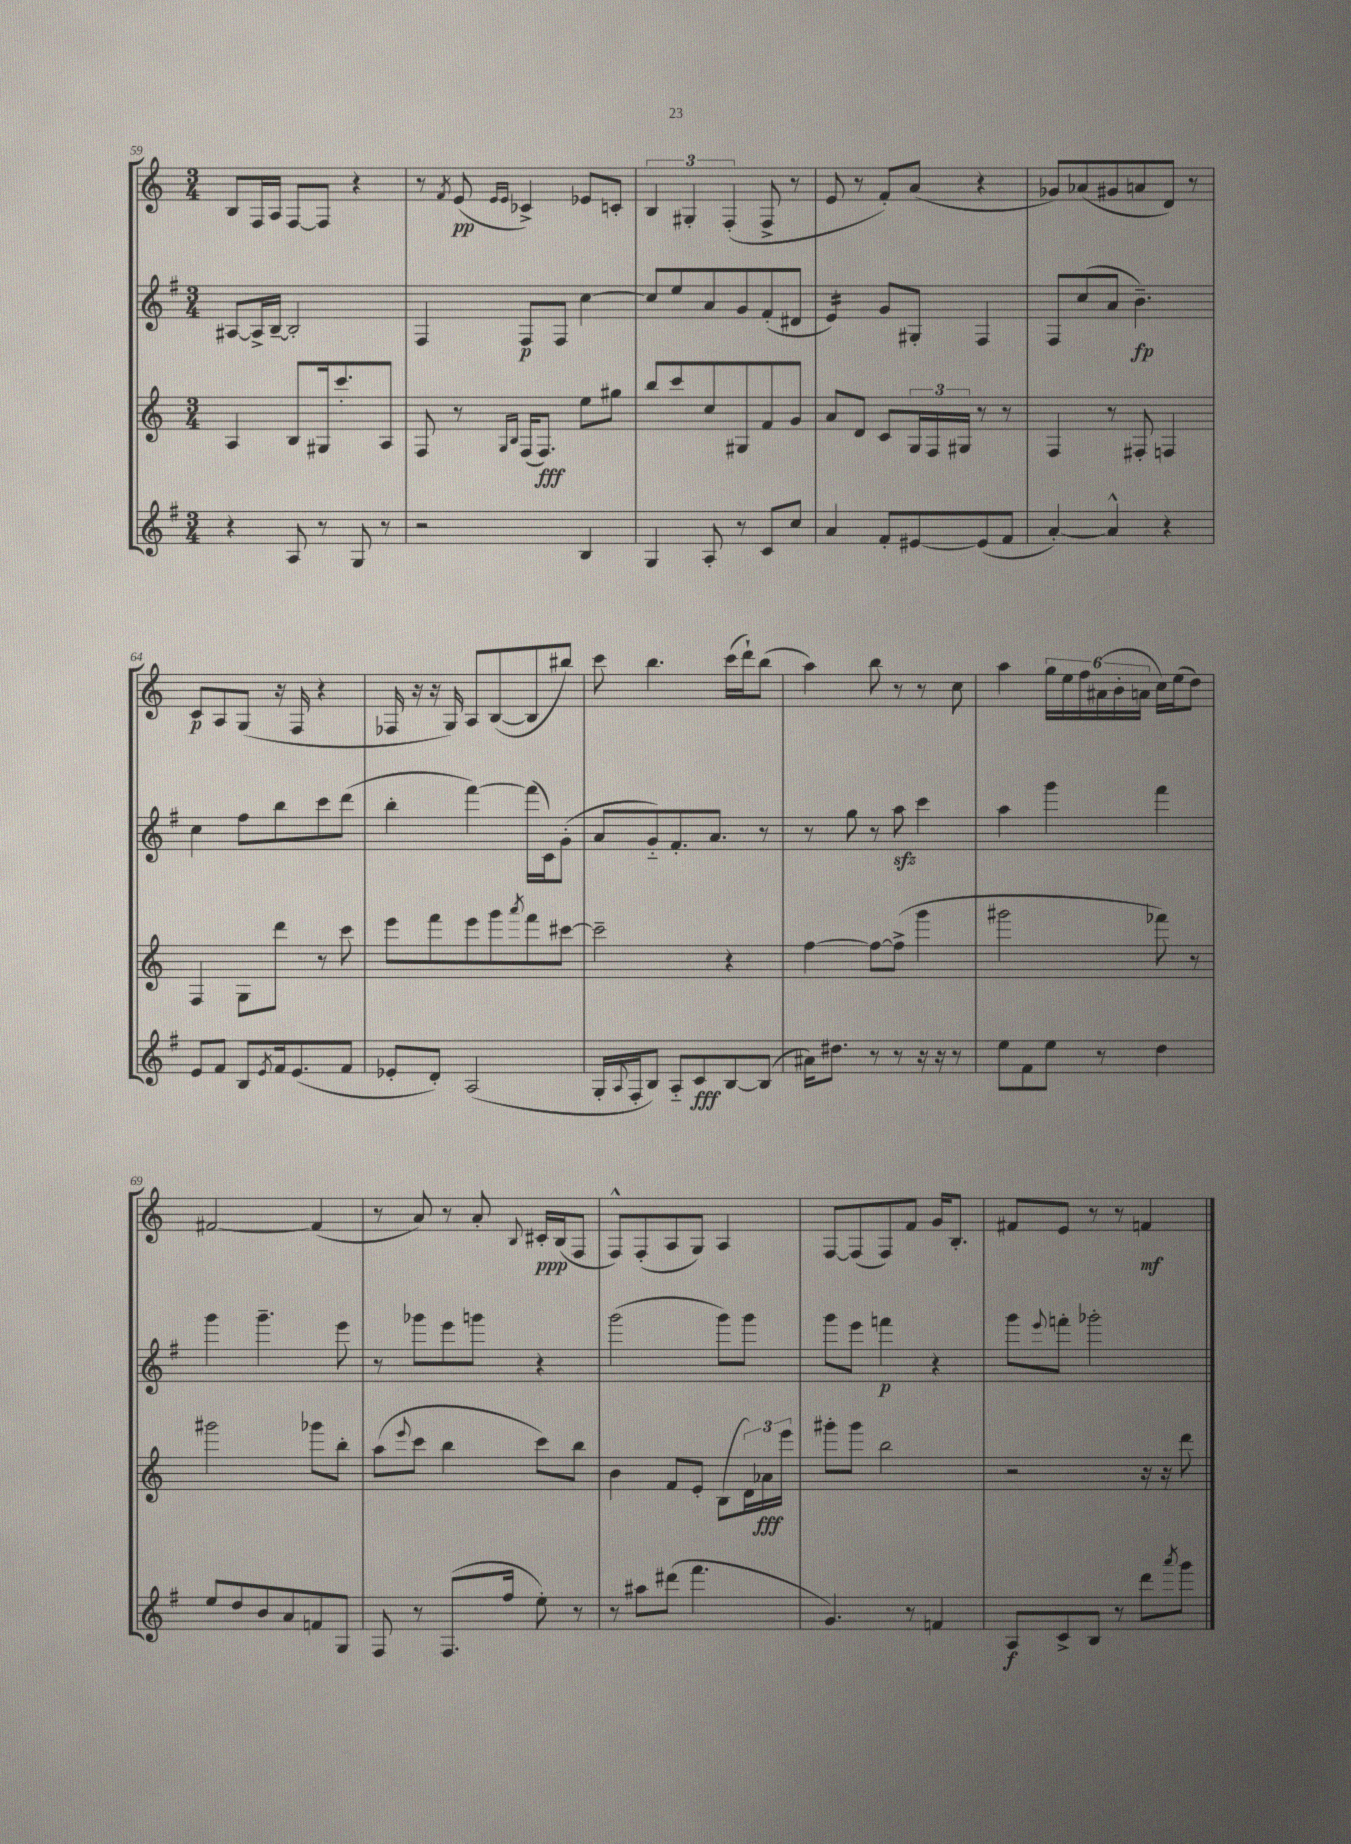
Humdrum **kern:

**kern	**kern	**kern	**kern
*staff4	*staff3	*staff2	*staff1
*clefG2	*clefG2	*clefG2	*clefG2
*k[f#]	*k[]	*k[f#]	*k[]
*M3/4	*M3/4	*M3/4	*M3/4
4r	4A	[8A#	8B
.	.	16A#^]	16F
.	.	[16B~	16A
8A	8B	2B']	[8F
8r	16G#	.	8F]
.	8.ccc'	.	.
8G	.	.	4r
8r	8A	.	.
=	=	=	=
2r	8F	4F#	8r
.	.	.	8qf
.	8r	.	(8e
.	16qqG	.	16qqe
.	16qqB	.	16qqe
.	(16F	8F#	4c-^)
.	8.F)	.	.
.	.	8F#	.
4B	8ee	[4cc	8e-
.	8gg#	.	8c'
=	=	=	=
4G	8bb	8cc]	6B
.	8ccc	8ee	.
.	.	.	6G#'
8A'	8cc	8a	.
.	.	.	(6F'
8r	8G#	8g	.
8c	8f	(8f#'	8F^
8cc	8g	8d#	8r
=	=	=	=
4a	8a	4e)	8e
.	8d	.	8r
8f#'	8c	8g	8f')
[8e#	24G	8G#'	(8a
.	24F	.	.
.	24G#	.	.
(8e#]	8r	4F#	4r
8f#	8r	.	.
=	=	=	=
[4a')	4F	8F#	8g-)
.	.	(8cc	(8a-
4a^^]	8r	8a	8g#
.	8F#'	4.b~)	8a
4r	4F	.	8d)
.	.	.	8r
=	=	=	=
8e	4F	4cc	8c
8f#	.	.	8A
8B	8G	8ff#	(8G
8qe	.	.	.
16f#	8ddd	8bb	16r
(8.e	.	.	16F
.	8r	8ccc	4r
8f#	8ccc	(8ddd	.
=	=	=	=
8e-'	8eee	4bb'	16F-
.	.	.	16r
8d')	8fff	.	16r
.	.	.	16G)
(2A	8eee	[4fff#)	8A
.	8ggg	.	([8B
.	8qaaa	.	.
.	8fff	(16fff#]	8B]
.	.	16c)	.
.	[8ccc#	(8g'	8bb#)
=	=	=	=
16G'	2ccc#~]	8a	8ccc
8qqA	.	.	.
16F#'	.	.	.
8B)	.	8g'~)	4.bb
8A'~	.	8.f#'	.
8c	.	.	.
.	.	8.a	.
[8B	4r	.	(16ccc
.	.	.	16ddd`)
(8B]	.	8r	(8bb
=	=	=	=
16a#)	[4ff	8r	4aa)
8.dd#	.	.	.
.	.	8gg	.
8r	8ff_	8r	8bb
8r	(8ff^]	8aa	8r
16r	4ggg	4ccc	8r
16r	.	.	.
8r	.	.	8cc
=	=	=	=
8ee	2ggg#	4aa	4aa
8f#	.	.	.
8ee	.	4ggg	24gg
.	.	.	24ee
.	.	.	24ff
8r	.	.	(24a#
.	.	.	24b'
.	.	.	24a
4dd	8fff-)	4fff#	16cc)
.	.	.	(16ee
.	8r	.	8dd)
=	=	=	=
8ee	2ggg#	4ggg	[2f#
8dd	.	.	.
8b	.	4.ggg~	.
8a	.	.	.
8f	8ggg-	.	(4f#]
8G	8bb'	8eee	.
=	=	=	=
8F#	(8aa	8r	8r
.	8qqeee	.	.
8r	8ccc	8ggg-	8a)
(8.F#	4bb	8eee	8r
.	.	8ggg	8a'
16ff#	.	.	.
.	.	.	8qqB
8ee')	8ccc)	4r	16c#'
.	.	.	(16B
8r	8bb	.	8F
=	=	=	=
8r	4b	(2ggg	8F^^)
8aa#	.	.	(8F'
(8ddd#	8f	.	8A
4.fff#	8e'	.	8G)
.	(8B	8ggg)	4A
.	24d)	8ggg	.
.	24a-	.	.
.	24eee	.	.
=	=	=	=
4.g)	8ggg#'	8ggg	[8F
.	8ggg#	8eee	(8F]
.	2bb	4fff	8F)
8r	.	.	8f
4f	.	4r	16g
.	.	.	8.B'
=	=	=	=
8A	2r	8ggg	8f#
.	.	8qqeee	.
8c^	.	8fff'	8e
8B	.	2ggg-'	8r
8r	.	.	8r
8ddd	16r	.	4f
.	16r	.	.
8qaaa	.	.	.
8ggg	8ddd	.	.
==	==	==	==
*-	*-	*-	*-
